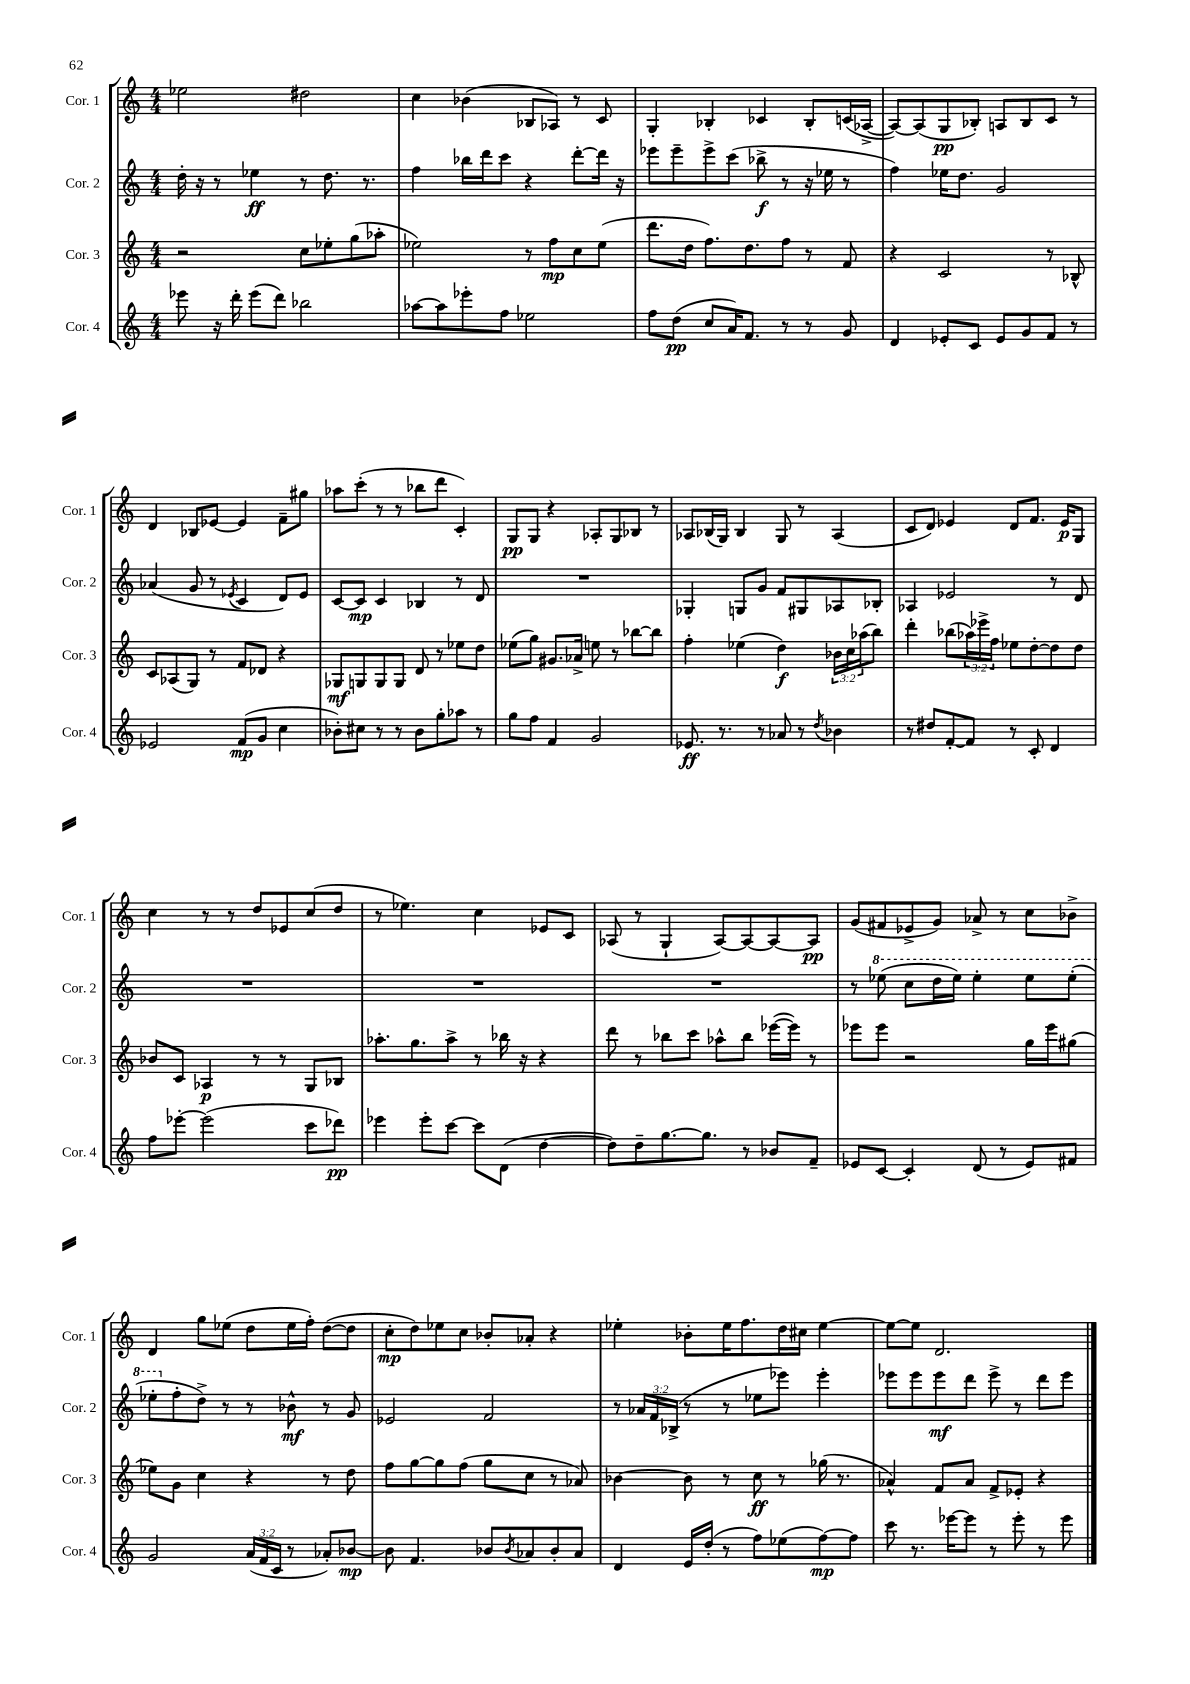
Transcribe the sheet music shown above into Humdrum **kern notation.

**kern	**kern	**kern	**kern
*staff4	*staff3	*staff2	*staff1
*clefG2	*clefG2	*clefG2	*clefG2
*k[]	*k[]	*k[]	*k[]
*M4/4	*M4/4	*M4/4	*M4/4
8eee-	2r	16dd'	2ee-
.	.	16r	.
16r	.	8r	.
16ddd'	.	.	.
(8eee-	.	4ee-	.
8ddd)	.	.	.
2bb-	8cc	8r	2dd#
.	8ee-'	8.dd	.
.	(8gg	.	.
.	.	8.r	.
.	8aa-'	.	.
=	=	=	=
[8aa-	2ee-)	4ff	4cc
8aa-]	.	.	.
8eee-'	.	16bb-	(4b-
.	.	16ddd	.
8ff	.	8ccc	.
2ee-	8r	4r	8B-
.	8ff	.	8A-)
.	8cc	[8ddd'	8r
.	(8ee-	16ddd]	8c
.	.	16r	.
=	=	=	=
8ff	8.ddd	8eee-	4G'
(8dd	.	8eee-~	.
.	16dd	.	.
8cc	8.ff)	8eee-^	4B-'
16a)	.	(8ccc	.
8.f	8.dd	.	.
.	.	8bb-^	4c-
8r	8ff	8r	.
8r	8r	16r	8B-'
.	.	16ee-	.
8g	8f	8r	(16c
.	.	.	[16A-^
=	=	=	=
4d	4r	4ff)	8A-_)
.	.	.	(8A-]
8e-'	2c	16ee-	8G
.	.	8.dd	.
8c	.	.	8B-')
8e-	.	2g	8A
8g	.	.	8B-
8f	8r	.	8c
8r	8B-^^	.	8r
=	=	=	=
2e-	8c	(4a-	4d
.	(8A-	.	.
.	8G)	8g	8B-
.	8r	8r	[8e-
.	.	8qe-	.
(8f	8f	4c	4e-]
8g	8d-	.	.
4cc	4r	8d)	8f~
.	.	8e-	8gg#
=	=	=	=
8b-')	8G-	[8c	8aa-
8cc#	8G	8c]	(8ccc'
8r	8G	4c	8r
8r	8G	.	8r
8b-	8d	4B-	8bb-
8gg'	8r	.	8ddd
8aa-	8ee-	8r	4c')
8r	8dd	8d	.
=	=	=	=
8gg	(8ee-	1r	8G
8ff	8gg)	.	8G
4f	8.g#	.	4r
.	16a-^	.	.
2g	8ee	.	8A-'
.	8r	.	8G
.	[8bb-	.	8B-
.	8bb-]	.	8r
=	=	=	=
8.e-	4ff'	4G-'	8A-
.	.	.	(16B-
8.r	.	.	16G)
.	(4ee-	8G	4B-
8r	.	8g	.
8a-	4dd)	8f	8G
8r	.	8G#	8r
8qdd	.	.	.
4b-	24b-	8A-	(4A-
.	24cc	.	.
.	(24aa-	.	.
.	8bb)	8B-'	.
=	=	=	=
8r	4ddd'	4A-	8c
8dd#	.	.	8d)
[8f'	(8bb-	2e-	4e-
8f]	24aa-)	.	.
.	24eee-^	.	.
.	24ff	.	.
8r	8ee-	.	8d
8c'	[8dd'	.	8.f
4d	8dd]	8r	.
.	.	.	16e-
.	8dd	8d	8G
=	=	=	=
8ff	8b-	1r	4cc
[8eee-'	8c	.	.
(2eee-]	4A-	.	8r
.	.	.	8r
.	8r	.	8dd
.	8r	.	8e-
8ccc	8G	.	(8cc
8ddd-)	8B-	.	8dd
=	=	=	=
4eee-	8.aa-'	1r	8r
.	.	.	4.ee-)
.	8.gg	.	.
8eee-'	.	.	.
[8ccc	8aa-^	.	.
8ccc]	8r	.	4cc
(8d	16bb-	.	.
.	16r	.	.
[4dd	4r	.	8e-
.	.	.	8c
=	=	=	=
8dd])	8ddd	1r	(8A-
8dd~	8r	.	8r
[8.gg	8bb-	.	4G`
.	8ccc	.	.
8.gg]	.	.	.
.	8aa-^^	.	[8A-)
8r	8bb-	.	8A-_
8b-	([16eee-	.	8A-_
.	16eee-])	.	.
8f~	8r	.	8A-]
=	=	=	=
8e-	8eee-	8r	(8g
[8c	8eee-	(8eee-	8f#
4c']	2r	8ccc	8e-^
.	.	16ddd	8g)
.	.	16eee-)	.
(8d	.	4eee-'	8a-^
8r	.	.	8r
8e-)	16gg	8eee-	8cc
.	16eee-	.	.
8f#	(8gg#	(8eee-'	8b-^
=	=	=	=
2g	8ee-)	8eee-'	4d
.	8g	8ff'	.
.	4cc	8dd^)	8gg
.	.	8r	(8ee-
(24a	4r	8r	8dd
24f	.	.	.
24c	.	.	.
8r	.	8b-^^	16ee-
.	.	.	16ff')
8a-')	8r	8r	([8dd
[8b-	8dd	8g	8dd]
=	=	=	=
8b-]	8ff	2e-	8cc'
4.f	[8gg	.	8dd)
.	8gg]	.	8ee-
.	(8ff	.	8cc
8b-	8gg	2f	8b-'
8qb-	.	.	.
8a-	8cc	.	8a-'
8b-'	8r	.	4r
8a-	8a-)	.	.
=	=	=	=
4d	[4b-	8r	4ee-'
.	.	24a-	.
.	.	24f	.
.	.	(24B-^	.
16e	8b-]	8r	8b-'
(16dd'	.	.	.
8r	8r	8r	16ee-
.	.	.	8.ff
8ff)	8cc	8ee-	.
(8ee-	8r	8eee-)	16dd
.	.	.	16cc#
[8ff)	(16gg-	4eee-'	[4ee-
.	8.r	.	.
8ff]	.	.	.
=	=	=	=
8ccc	4a-^^)	8eee-	8ee-_
8.r	.	8eee-	8ee-]
.	8f	8eee-	2.d
[16eee-	.	.	.
8eee-]	8a-	8ddd	.
8r	8f^	8eee-^	.
8eee-'	8e-'	8r	.
8r	4r	8ddd	.
8eee-	.	8eee-	.
==	==	==	==
*-	*-	*-	*-
